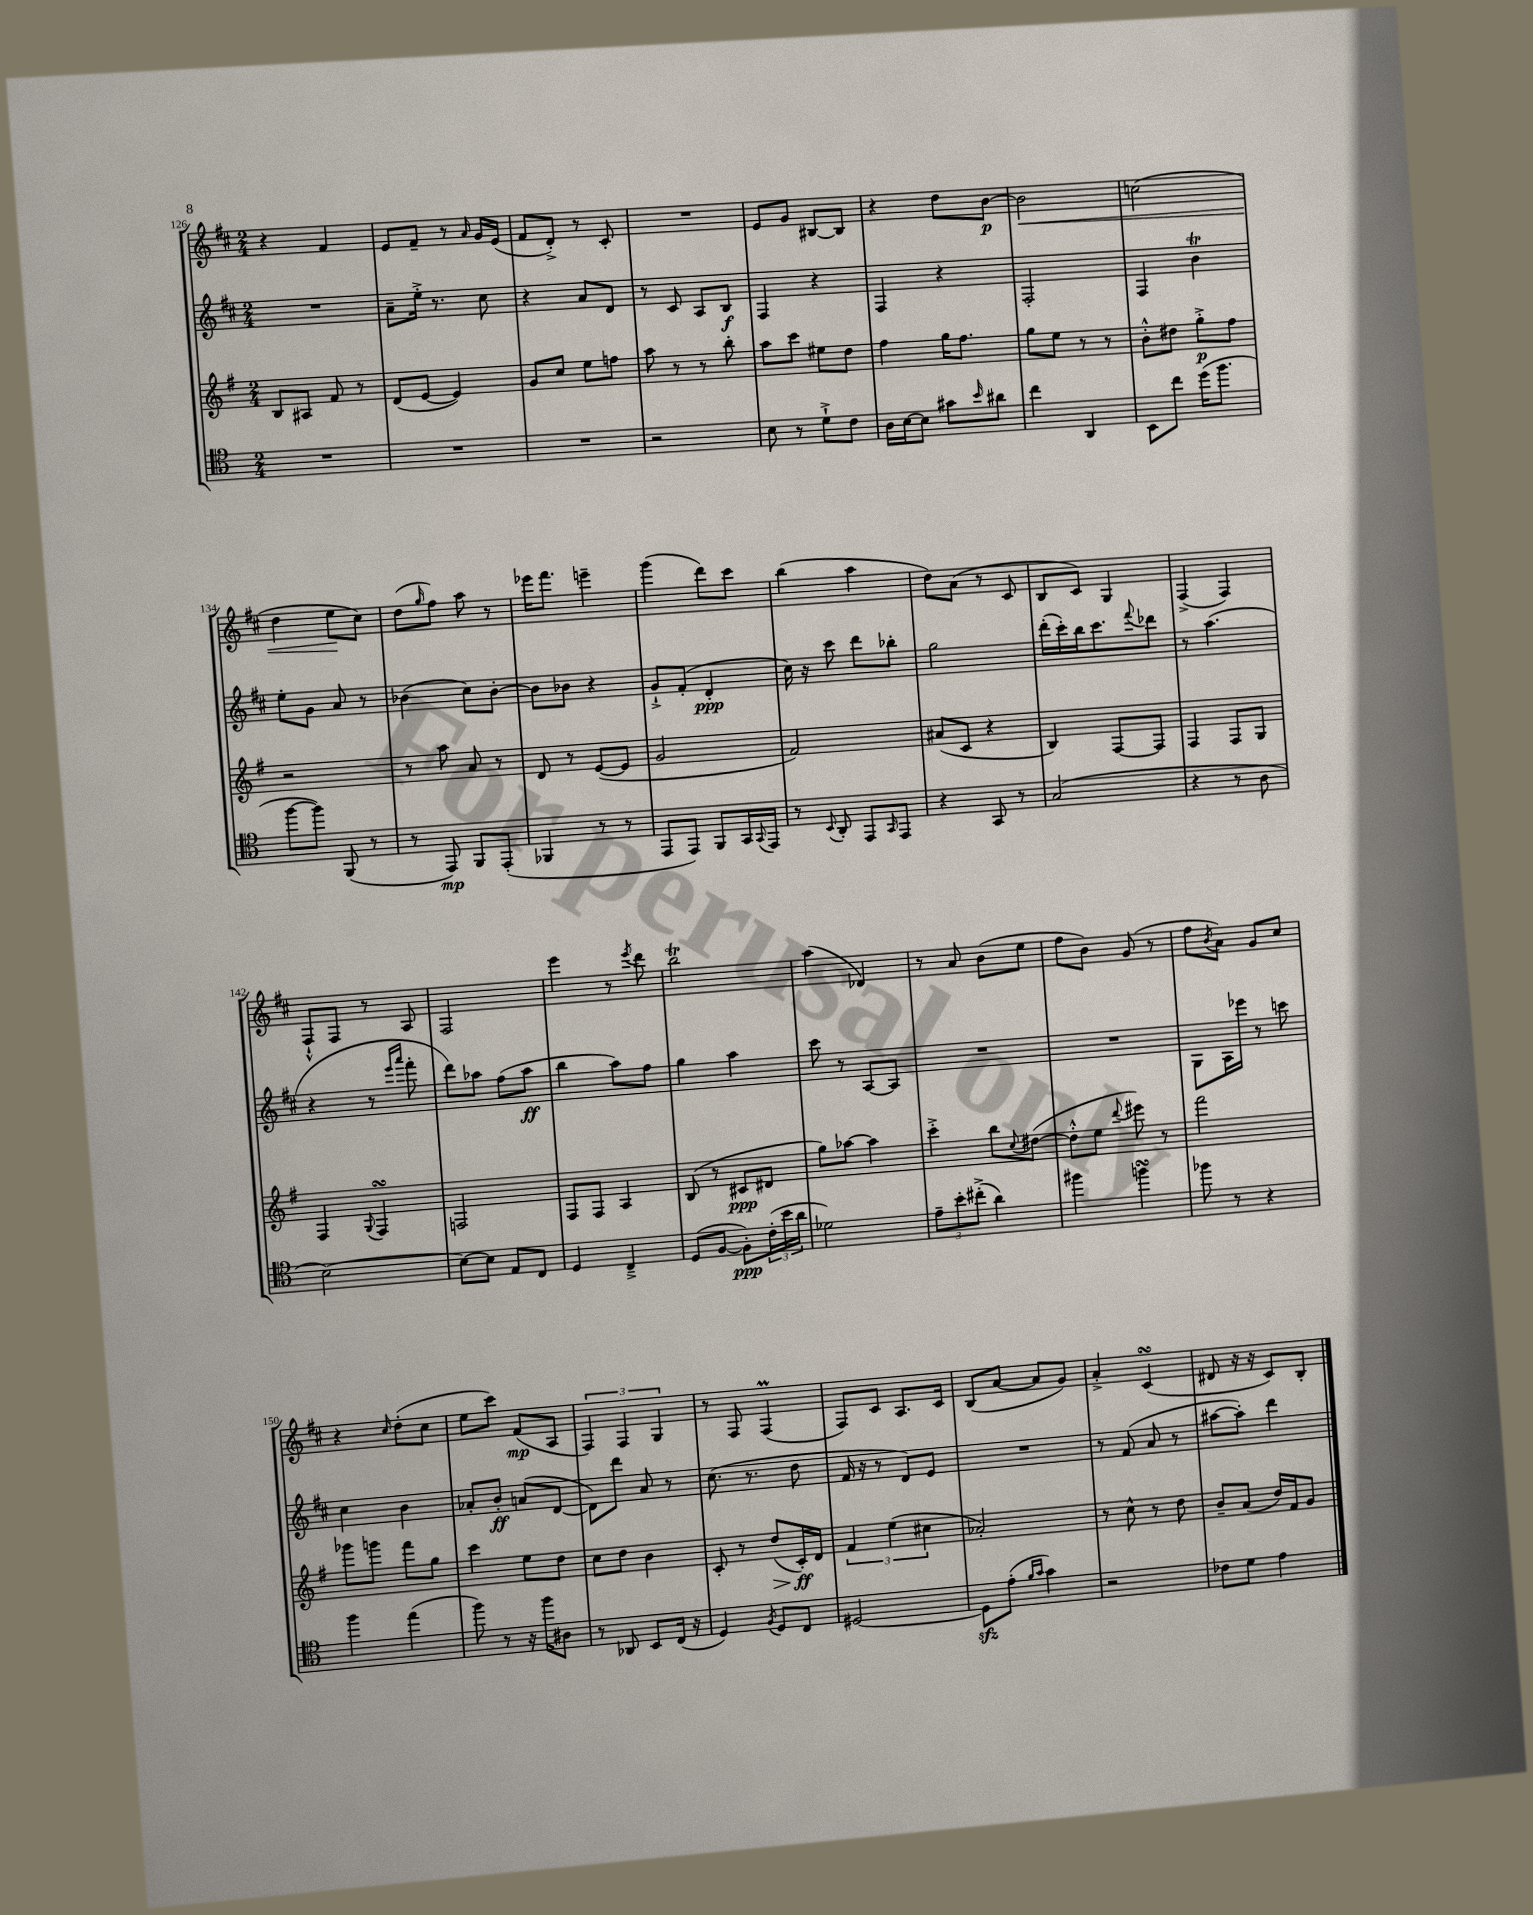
<<
\new StaffGroup <<
\new Staff = "s0" {
    \clef treble \key d \major \numericTimeSignature \time 2/4
    r4 fis'4 |
    e'8 fis'8-- r8 \grace { a'16 } g'16 e'16( |
    fis'8 d'8-.->) r8 cis'8-. |
    R2 |
    e'8 g'8 bis8~ bis8 |
    r4 d''8 b'8~\p |
    b'2\< |
    c''2( |
    d''4 e''8\! cis''8) |
    d''8( \grace { g''16 } fis''8) a''8 r8 |
    ees'''16 fis'''8. e'''4-- |
    g'''4( d'''8) cis'''8 |
    b''4( a''4 |
    d''8) a'8( r8 cis'8 |
    b8 cis'8) g4 |
    fis4->( fis4) |
    fis8-!-^ fis8 r8 a8 |
    fis2 |
    e'''4 r8 \acciaccatura { e'''8 } d'''8 |
    b''2\trill |
    a''4( des'4) |
    r8 a'8 b'8( e''8 |
    fis''8 b'8) g'8( r8 |
    fis''8 \acciaccatura { b'8 } a'8) g'8 cis''8 |
    r4 \grace { cis''16 } d''8-.( cis''8 |
    e''8 cis'''8) fis'8\mp( a8 |
    \tuplet 3/2 { fis4) fis4 g4 } |
    r8 fis8 fis4\prall( |
    fis8) cis'8 a8. cis'16 |
    b8( a'8~ a'8 g'8) |
    a'4-.-> cis'4\turn( |
    dis'8 r16 r16 cis'8) b8-. \bar "|." |
}
\new Staff = "s1" {
    \clef treble \key d \major \numericTimeSignature \time 2/4
    R2 |
    a'8-- e''16-.-> r8. cis''8 |
    r4 a'8 d'8 |
    r8 cis'8 a8 b8\f |
    fis4 r4 |
    fis4 r4 |
    fis2-. |
    fis4 b'4\trill |
    e''8-. g'8 a'8 r8 |
    bes'4( cis''8) bes'8~-. |
    bes'8 bes'8 r4 |
    g'8-!-> fis'8-.( d'4-.\ppp |
    cis''16) r16 cis'''8 d'''8 bes''8-. |
    g''2 |
    d'''16-.( cis'''16-.) b''16 cis'''8. \appoggiatura { fis'''8 } des'''8 |
    r8 a''4.( |
    r4 r8 \grace { e'''16 a'''16 } fis'''8-. |
    d'''8) aes''8 fis''8( aes''8\ff |
    b''4 a''8) fis''8 |
    g''4 a''4 |
    cis'''8 r8 a8~ a8 |
    R2 |
    R2 |
    g8 a16 ees'''16 r8 c'''8 |
    cis''4 b'4 |
    aes'8-. b'8-.\ff a'8( d'8~ |
    d'8) d'''8 a'8 r8 |
    cis''8.( r8. d''8 |
    fis'16 r16 r8 d'8) e'8 |
    R2 |
    r8 fis'8( a'8 r8 |
    ais''8~ ais''8-.) d'''4 \bar "|." |
}
\new Staff = "s2" {
    \clef treble \key g \major \numericTimeSignature \time 2/4
    b8 ais8 fis'8 r8 |
    d'8( e'8~ e'4) |
    g'8 c''8 e''8 f''8 |
    a''8 r8 r8 b''8-. |
    a''8 c'''8 eis''8 d''8 |
    fis''4 g''16 fis''8. |
    g''8 e''8 r8 r8 |
    b'8-.-^ dis''8 g''8-.->\p fis''8 |
    r2 |
    r8 a''8 a'8 r8 |
    d'8 r8 e'8~( e'8 |
    g'2 |
    fis'2) |
    ais'8( c'8 r4 |
    b4) fis8~ fis8 |
    fis4 fis8 g8 |
    fis4 \appoggiatura { g8 } fis4\turn |
    f2 |
    fis8 fis8 a4 |
    b8( r8 cis'8\ppp dis'8 |
    g''8) aes''8~ aes''4 |
    c'''4-.-> b''8 \appoggiatura { c''8 } dis''8~( |
    dis''8-.-^ e''8 \appoggiatura { d'''8 } eis'''8) r8 |
    fis'''2 |
    ges'''8 g'''8 fis'''8 g''8 |
    c'''4 e''8 d''8 |
    c''8 d''8 b'4 |
    c'8-. r8 d''8\>( c'16-.\ff\!) d'16 |
    \tuplet 3/2 { fis'4 e''4( cis''4 } |
    aes'2-.) |
    r8 c''8-^ r8 d''8 |
    b'8-- a'8( d''16) fis'16 g'8 \bar "|." |
}
\new Staff = "s3" {
    \clef tenor \key c \major \numericTimeSignature \time 2/4
    R2 |
    R2 |
    R2 |
    r2 |
    b8 r8 d'8-!-> c'8 |
    a16 b16~ b8 gis'8 \grace { b'16 } ais'8 |
    c''4 a,4 |
    b,8 c''8 d''16( f''8. |
    f''8~ f''8) f,8( r8 |
    r8 e,8\mp) f,8 e,8-.( |
    fes,4 r8 r8 |
    e,8 e,8) f,8 g,16 \appoggiatura { g,8 } e,16 |
    r8 \appoggiatura { b,8 } a,8-. e,8 \grace { g,16 } e,8 |
    r4 g,8 r8 |
    g2( |
    r4 r8 a8 |
    b2~) |
    b8~ b8 e8 c8 |
    d4 c4---> |
    d8( f8~ f8-.\ppp) \tuplet 3/2 { c'16-.( b'16 a'16 } |
    des'2) |
    \tuplet 3/2 { e'8-- b'8-. cis''8-.->( } a'4) |
    fis''4 f''4\turn |
    fes''8 r8 r4 |
    f''4 e''4( |
    f''8) r8 r16 f''16 ais8 |
    r8 aes,8 b,8 c16( r16 |
    d4) \acciaccatura { f8 } d8 c8 |
    dis2~ |
    dis8\sfz e'8-.( \grace { f'16 g'16 } g'4) |
    r2 |
    ces'8 d'8 e'4 \bar "|." |
}
>>
>>
\layout { \context { \Score currentBarNumber = #126 } }
